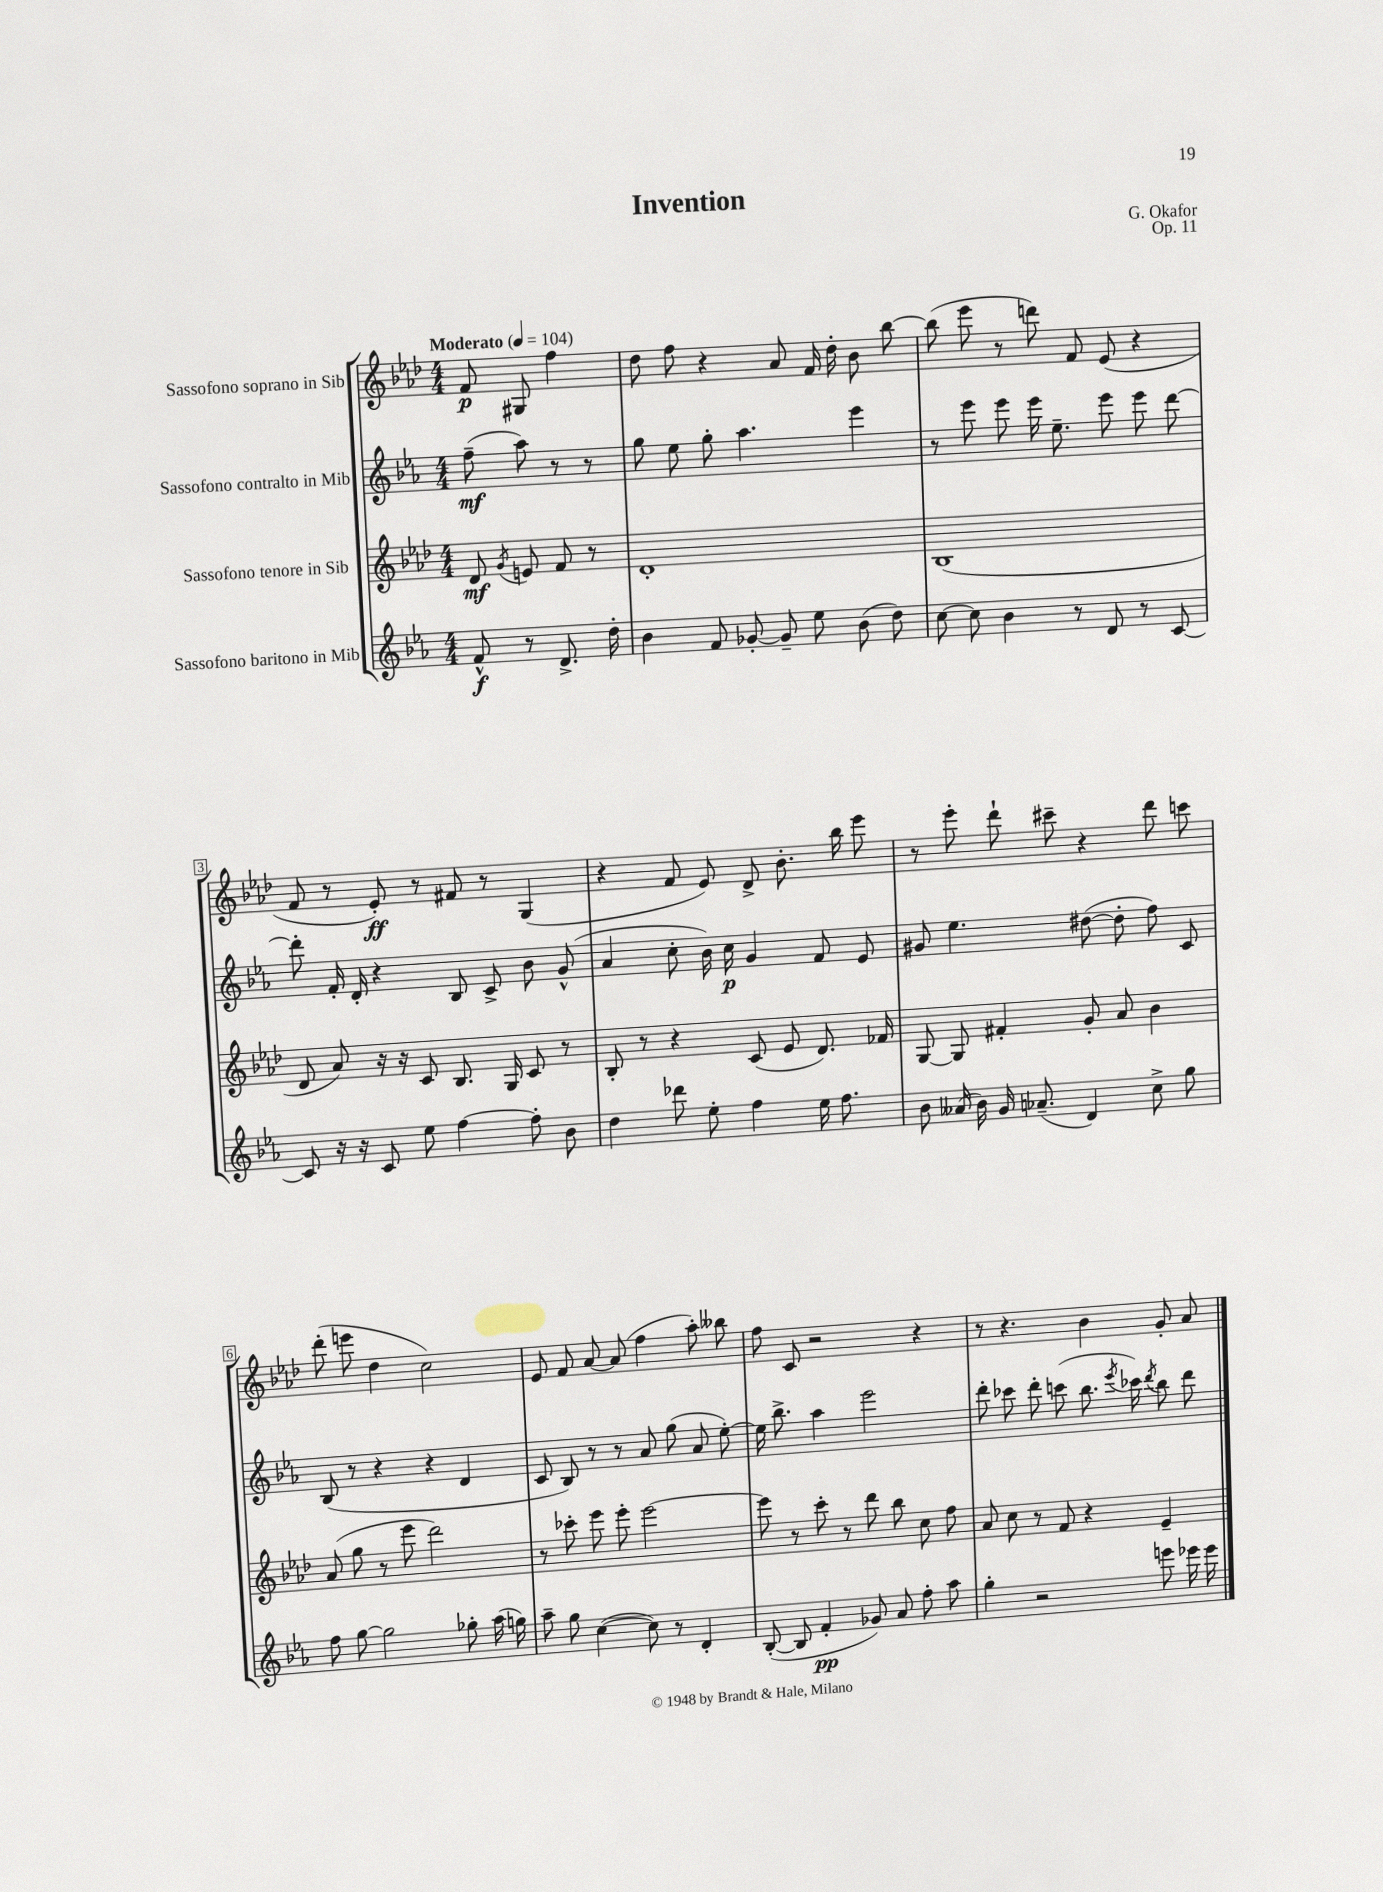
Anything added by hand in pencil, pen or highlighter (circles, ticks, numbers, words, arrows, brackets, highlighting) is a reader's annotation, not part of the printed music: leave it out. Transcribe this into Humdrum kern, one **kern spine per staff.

**kern	**dynam	**kern	**dynam	**kern	**dynam	**kern	**dynam
*part4	*part4	*part3	*part3	*part2	*part2	*part1	*part1
*staff4	*staff4	*staff3	*staff3	*staff2	*staff2	*staff1	*staff1
*I"Sassofono baritono in Mib	*	*I"Sassofono tenore in Sib	*	*I"Sassofono contralto in Mib	*	*I"Sassofono soprano in Sib	*
*clefG2	*	*clefG2	*	*clefG2	*	*clefG2	*
*k[b-e-a-]	*	*k[b-e-a-d-]	*	*k[b-e-a-]	*	*k[b-e-a-d-]	*
*M4/4	*	*M4/4	*	*M4/4	*	*M4/4	*
*MM104	*	*MM104	*	*MM104	*	*MM104	*
=	=	=	=	=	=	=	=
!	!	!	!	!	!	!LO:TX:a:B:t=Moderato	!
8f^^/	f	8d-/	mf	(8ff~\	mf	8f/	p
.	.	8qg/	.	.	.	.	.
8r	.	8en/	.	8aa-\)	.	8G#X/	.
8.d^/	.	8f/	.	8r	.	4ff\	.
.	.	8r	.	8r	.	.	.
16dd'\	.	.	.	.	.	.	.
=1	=1	=1	=1	=1	=1	=1	=1
4b-\	.	1d-'	.	8gg\	.	8dd-\	.
.	.	.	.	8ee-\	.	8ff\	.
8f/	.	.	.	8gg'\	.	4r	.
[8g-X'/	.	.	.	4.aa-\	.	.	.
8g-~/]	.	.	.	.	.	8a-/	.
8ee-\	.	.	.	.	.	16f/	.
.	.	.	.	.	.	16dd-'\	.
(8b-\	.	.	.	4eee-\	.	8b-\	.
8dd\)	.	.	.	.	.	[8bb-\	.
=2	=2	=2	=2	=2	=2	=2	=2
[8cc\	.	(1B-	.	8r	.	(8bb-\]	.
8cc\]	.	.	.	8eee-\	.	8eee-\	.
4b-\	.	.	.	8eee-\	.	8r	.
.	.	.	.	16eee-\	.	8dddn\)	.
.	.	.	.	8.ee-~\	.	.	.
8r	.	.	.	.	.	8f/	.
8d/	.	.	.	8eee-\	.	(8e-/	.
8r	.	.	.	8eee-\	.	4r	.
[8c/	.	.	.	[8ddd\	.	.	.
!!LO:LB:g=z
=3	=3	=3	=3	=3	=3	=3	=3
8c/]	.	8d-/	.	8ddd'\]	.	8f/	.
16r	.	8a-/)	.	16f'/	.	8r	.
16r	.	.	.	16d'/	.	.	.
8c/	.	16r	.	4r	.	8e-'/)	ff
.	.	16r	.	.	.	.	.
8ee-\	.	8c/	.	.	.	8r	.
[4ff\	.	8.B-/	.	8B-/	.	8f#X/	.
.	.	.	.	8c^/	.	8r	.
.	.	16G/	.	.	.	.	.
8ff'\]	.	8c/	.	8b-\	.	(4G/	.
8b-\	.	8r	.	(8g^^/	.	.	.
=4	=4	=4	=4	=4	=4	=4	=4
4dd\	.	8B-'/	.	4a-/	.	4r	.
.	.	8r	.	.	.	.	.
8ddd-X\	.	4r	.	8cc'\	.	8f/	.
8ee-'\	.	.	.	16b-\)	.	8e-/)	.
.	.	.	.	16cc\	p	.	.
4ff\	.	(8c/	.	4g/	.	8d-^/	.
.	.	8e-/	.	.	.	8.b-'\	.
16ee-\	.	8.d-/)	.	8f/	.	.	.
8.ff\	.	.	.	.	.	16bb-\	.
.	.	.	.	8e-/	.	8eee-\	.
.	.	16f-X/	.	.	.	.	.
=5	=5	=5	=5	=5	=5	=5	=5
8b-\	.	[8G/	.	8g#X/	.	8r	.
(16a--X/	.	8G/]	.	4.ee-\	.	8eee-'\	.
16b-\)	.	.	.	.	.	.	.
16g/	.	4f#X'/	.	.	.	8ddd-`\	.
(8.a-X~/	.	.	.	.	.	.	.
.	.	.	.	.	.	8ccc#X~\	.
4d/)	.	8g'/	.	([8dd#X\	.	4r	.
.	.	8a-/	.	8dd#'\]	.	.	.
8cc^\	.	4b-\	.	8ff\)	.	8ddd-\	.
8gg\	.	.	.	8c/	.	8cccn\	.
!!LO:LB:g=z
=6	=6	=6	=6	=6	=6	=6	=6
8ff\	.	(8a-/	.	(8B-/	.	(8ddd-'\	.
[8gg\	.	8gg\	.	8r	.	8eeen\	.
2gg\]	.	8r	.	4r	.	4dd-\	.
.	.	8eee-\	.	.	.	.	.
.	.	2ddd-\)	.	4r	.	2cc\)	.
8gg-X'\	.	.	.	4d/	.	.	.
(16aa-\	.	.	.	.	.	.	.
16ggn\)	.	.	.	.	.	.	.
=7	=7	=7	=7	=7	=7	=7	=7
8aa-~\	.	8r	.	8c/	.	8e-/	.
8gg\	.	8ccc-X'\	.	8B-/)	.	8f/	.
([4cc\	.	8eee-\	.	8r	.	[8a-/	.
.	.	8eee-'\	.	8r	.	(8a-/]	.
8cc\])	.	[2eee-\	.	8a-/	.	4ff\	.
8r	.	.	.	(8gg\	.	.	.
4d'/	.	.	.	8a-/	.	8aa-'\)	.
.	.	.	.	[8ee-'\)	.	8bb--X\	.
=8	=8	=8	=8	=8	=8	=8	=8
([8B-'/	.	8eee-\]	.	16ee-\]	.	8ff\	.
.	.	.	.	8.bb-^\	.	.	.
8B-/]	.	8r	.	.	.	8c/	.
4f'/	pp	8ccc'\	.	4aa-\	.	2r	.
.	.	8r	.	.	.	.	.
8g-X/)	.	8ddd-\	.	2eee-\	.	.	.
8a-/	.	8bb-\	.	.	.	.	.
8ff'\	.	8cc\	.	.	.	4r	.
8aa-\	.	8ff\	.	.	.	.	.
=9	=9	=9	=9	=9	=9	=9	=9
4gg'\	.	8a-/	.	8ddd'\	.	8r	.
.	.	8cc\	.	8ccc-X\	.	4.r	.
2r	.	8r	.	8ddd'\	.	.	.
.	.	8f/	.	(8cccn\	.	.	.
.	.	4r	.	8.bb-\	.	4b-\	.
.	.	.	.	8qeee-/	.	.	.
.	.	.	.	16ccc-X\)	.	.	.
.	.	.	.	8qddd/	.	.	.
8eeen\	.	4e-~/	.	8bb-\	.	8g'/	.
16eee-X\	.	.	.	8ddd\	.	8a-/	.
16eee-\	.	.	.	.	.	.	.
==	==	==	==	==	==	==	==
*-	*-	*-	*-	*-	*-	*-	*-
